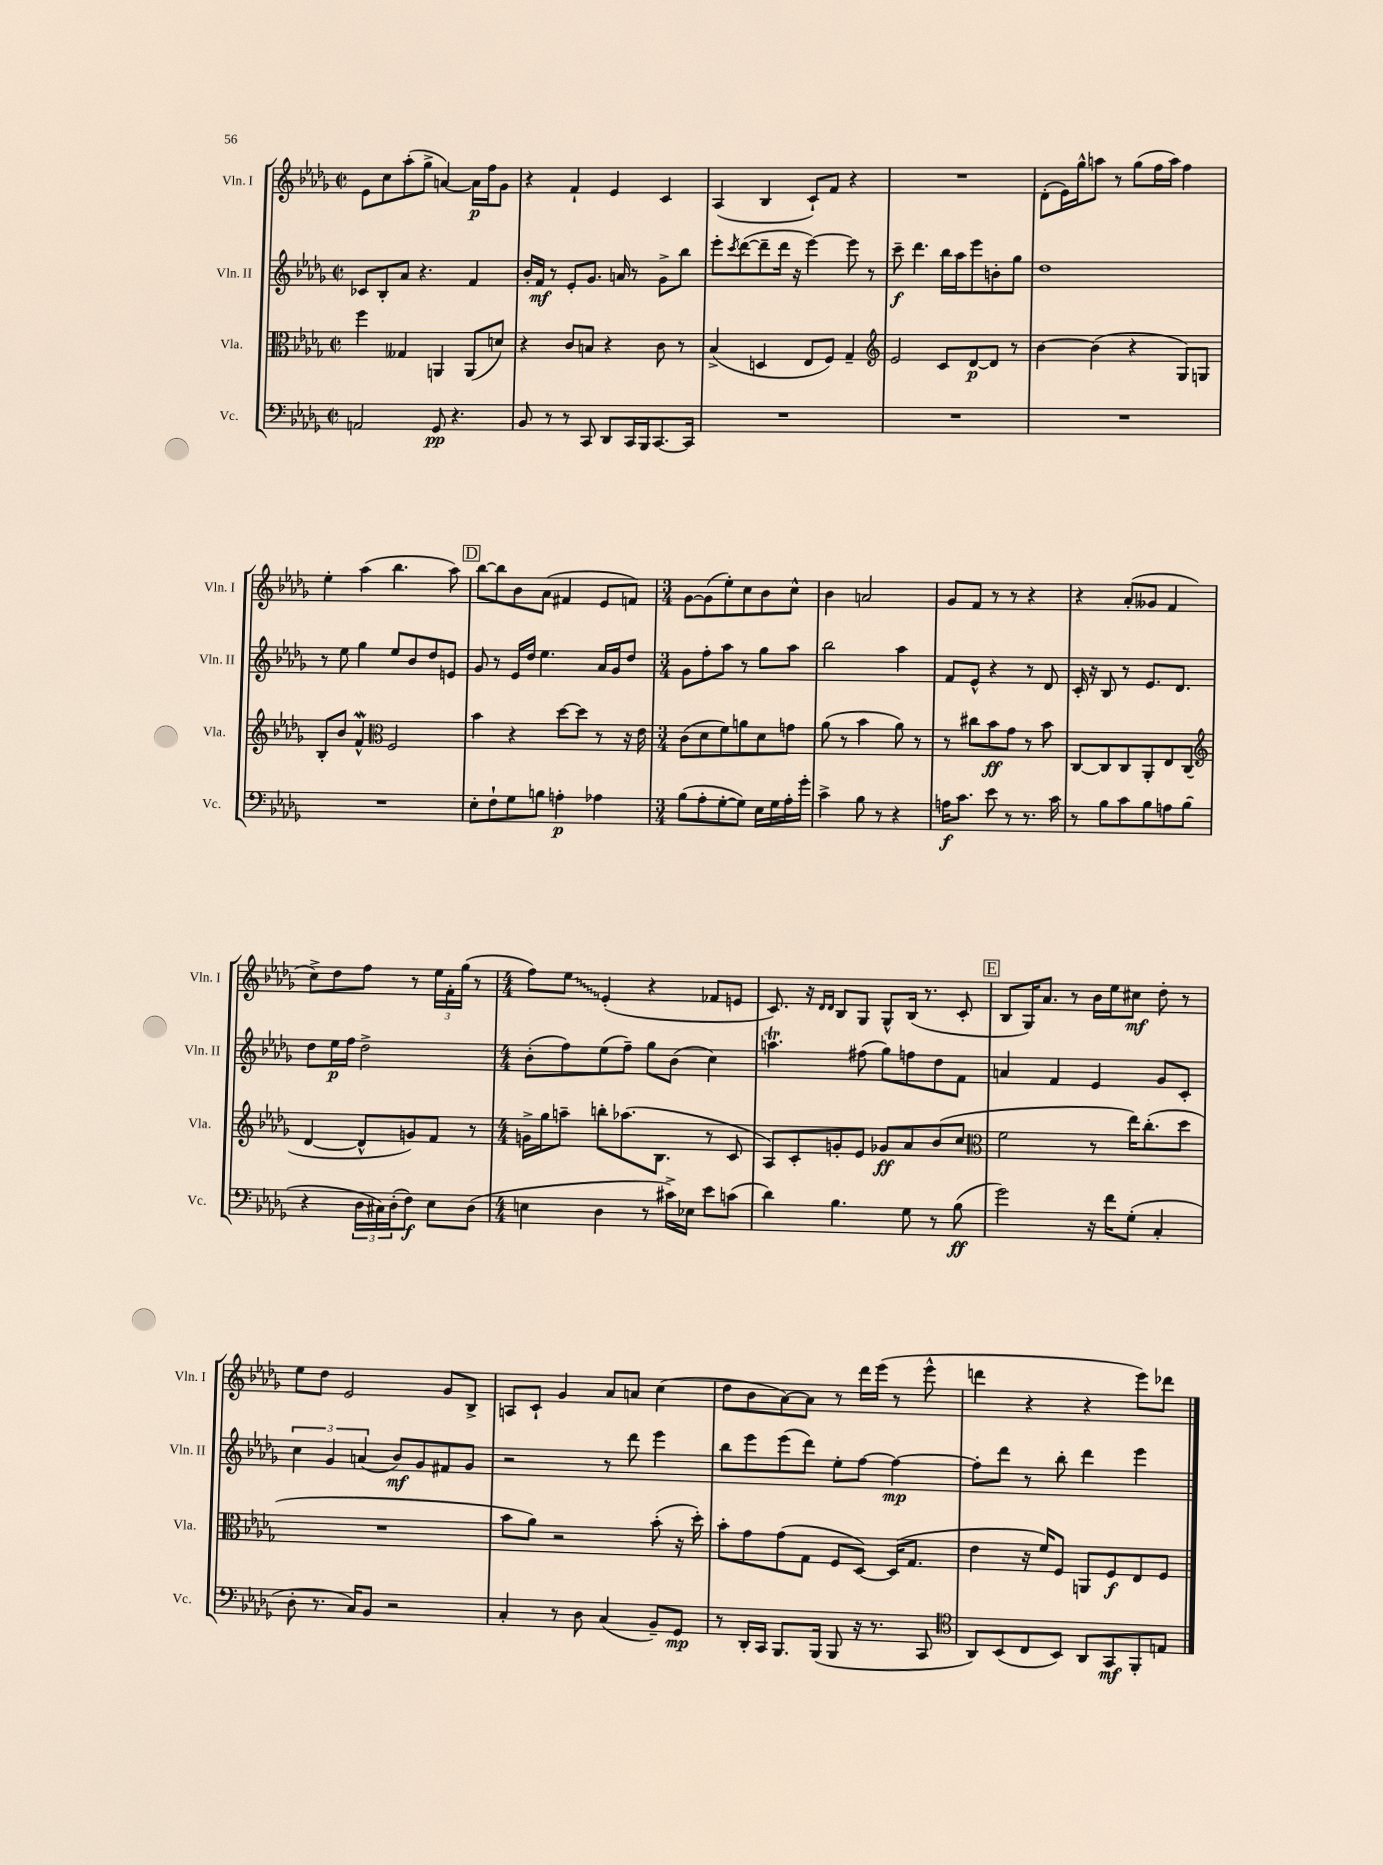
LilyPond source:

<<
\new StaffGroup <<
\new Staff = "s0" \with { instrumentName = "Vln. I" shortInstrumentName = "Vln. I" } {
    \clef treble \key des \major \defaultTimeSignature \time 2/2
    ees'8 c''8 aes''8-.( ges''8-> a'4~) a'16\p f''16 ges'8 |
    r4 f'4-! ees'4 c'4 |
    aes4( bes4 c'8-!) f'8 r4 |
    R1 |
    des'8-.( ees'16) ges''16-^ a''8 r8 ges''8( f''16 a''16) f''4 |
    ees''4-. aes''4( bes''4. aes''8) |
    \mark \markup { \box "D" } bes''8~ bes''8 bes'8 aes'8( fis'4 ees'8 f'8) |
    \numericTimeSignature \time 3/4 ges'8~ ges'8( ees''8-.) c''8 bes'8 c''8-^ |
    bes'4 a'2 |
    ges'8 f'8 r8 r8 r4 |
    r4 aes'8-.( geses'8 f'4 |
    c''8->) des''8 f''8 r8 \tuplet 3/2 { ees''16 f'16-. ges''16( } r8 |
    \numericTimeSignature \time 4/4 f''8) \once \override Glissando.style = #'zigzag ees''8\glissando ees'4-.( r4 fes'8 e'8 |
    c'8.) r16 \grace { des'16 des'16 } bes8 ges8 ges8-^ bes16( r8. c'8-. |
    \mark \markup { \box "E" } bes8 ges16) aes'8. r8 bes'16 ees''16 cis''8\mf des''8-. r8 |
    ees''8 des''8 ees'2 ges'8 bes8-> |
    a8 c'8-! ges'4 aes'8 a'8 c''4( |
    des''8 bes'8 aes'8~) aes'8 r8 des'''16 ees'''16( r8 ees'''8-^ |
    d'''4 r4 r4 ees'''8) des'''8 \bar "|." |
}
\new Staff = "s1" \with { instrumentName = "Vln. II" shortInstrumentName = "Vln. II" } {
    \clef treble \key des \major \defaultTimeSignature \time 2/2
    ces'8 bes8-. aes'8 r4. f'4 |
    bes'16-. f'16\mf r8 ees'8-. ges'8. a'16 r8 ges'8-> bes''8 |
    ees'''8-. \acciaccatura { c'''8 } des'''8~( des'''8-- des'''16 r16 ees'''4~) ees'''8 r8 |
    c'''8--\f des'''4. bes''16 aes''16 ees'''8 b'8-. ges''8 |
    des''1 |
    r8 ees''8 ges''4 ees''8 bes'8 des''8 e'8 |
    \mark \markup { \box "D" } ges'8 r8 ees'16 des''16 ees''4. aes'16 ges'16 des''8 |
    \numericTimeSignature \time 3/4 ges'8 f''8-. aes''8 r8 ges''8 aes''8 |
    bes''2 aes''4 |
    f'8 ees'8-^ r4 r8 des'8 |
    c'16-. r16 bes8 r8 ees'8. des'8. |
    des''8 ees''16\p f''16 des''2-> |
    \numericTimeSignature \time 4/4 bes'8-.( f''8) ees''8( f''8--) ges''8 bes'8( c''4) |
    a''4.\trill fis''8( ges''8) f''8 des''8 f'8 |
    \mark \markup { \box "E" } a'4 f'4 ees'4 ges'8 c'8-. |
    \tuplet 3/2 { c''4 ges'4 a'4( } bes'8\mf) ges'8 fis'8 ges'8 |
    r2 r8 des'''8 ees'''4 |
    bes''8 ees'''8 ees'''8( des'''8) ees''8-. f''8~ f''4~\mp |
    f''8-. des'''8 r8 bes''8-. des'''4 ees'''4 \bar "|." |
}
\new Staff = "s2" \with { instrumentName = "Vla." shortInstrumentName = "Vla." } {
    \clef alto \key des \major \defaultTimeSignature \time 2/2
    f''4 geses4 a,4 a,8( d'8) |
    r4 c'8 b8 r4 c'8 r8 |
    bes4->( d4 ees8 f8) ges4-- |
    \clef treble ees'2 c'8 des'8~\p des'8 r8 |
    bes'4~ bes'4( r4 ges8) g8 |
    bes8-. bes'8 f'4-^\mordent \clef alto f2 |
    \mark \markup { \box "D" } bes'4 r4 des''8~ des''8 r8 r16 ees'16 |
    \numericTimeSignature \time 3/4 c'8( des'8 f'8) a'8 des'8 g'8 |
    aes'8( r8 bes'4 aes'8) r8 |
    r8 cis''8 bes'8\ff ges'8 r8 bes'8 |
    c8~ c8 c8 aes,8-. ees8 c8( |
    \clef treble des'4~ des'8-^ g'8) f'8 r8 |
    \numericTimeSignature \time 4/4 g'16-> ges''16 a''8-- b''8-. aes''8.( bes8. r8 c'8 |
    aes8) c'8-. g'8-. ees'8 ges'8\ff aes'8 bes'8( c''8 |
    \mark \markup { \box "E" } \clef alto f'2 r8 ees''16) c''8.-.( des''8 |
    R1 |
    bes'8 aes'8) r2 bes'8-.( r16 des''16-.) |
    bes'8-. ges'8 ges'8( ges8 f8 des8~) des16( ges8. |
    ees'4 r16 f'16) f8 a,8 f8\f ees8 f8 \bar "|." |
}
\new Staff = "s3" \with { instrumentName = "Vc." shortInstrumentName = "Vc." } {
    \clef bass \key des \major \defaultTimeSignature \time 2/2
    a,2 ges,8\pp r4. |
    bes,8 r8 r8 c,8 des,8 c,16 bes,,16 c,8.~ c,16 |
    R1 |
    R1 |
    R1 |
    R1 |
    \mark \markup { \box "D" } ees8-. f8-! ges8 b8 a4-.\p aes4 |
    \numericTimeSignature \time 3/4 bes8( aes8-. ges8~-. ges8) ees16 ges16 aes16-. ges'16-. |
    c'4-> bes8 r8 r4 |
    a16\f c'8. ees'8 r8 r8. c'16 |
    r8 bes8 c'8 bes8 a8 bes8( |
    r4 \tuplet 3/2 { des16 cis16) des16-.( } f8\f) ees8 des8( |
    \numericTimeSignature \time 4/4 e4 des4 r8 cis'16->) ees16 ees'8 c'8( |
    des'4) bes4. ges8 r8 bes8\ff( |
    \mark \markup { \box "E" } ges'2) r16 f'16 ges8-.( c4-. |
    des8-. r8. c16) bes,8 r2 |
    c4-. r8 des8 c4( bes,8--) ges,8\mp |
    r8 des,16-. c,16 bes,,8. bes,,16( bes,,8 r16 r8. c,8 |
    \clef tenor aes,8) bes,8( c8 bes,8) aes,8 ges,8\mf f,8-. e8 \bar "|." |
}
>>
>>
\layout { \context { \Score \remove "Bar_number_engraver" } }
